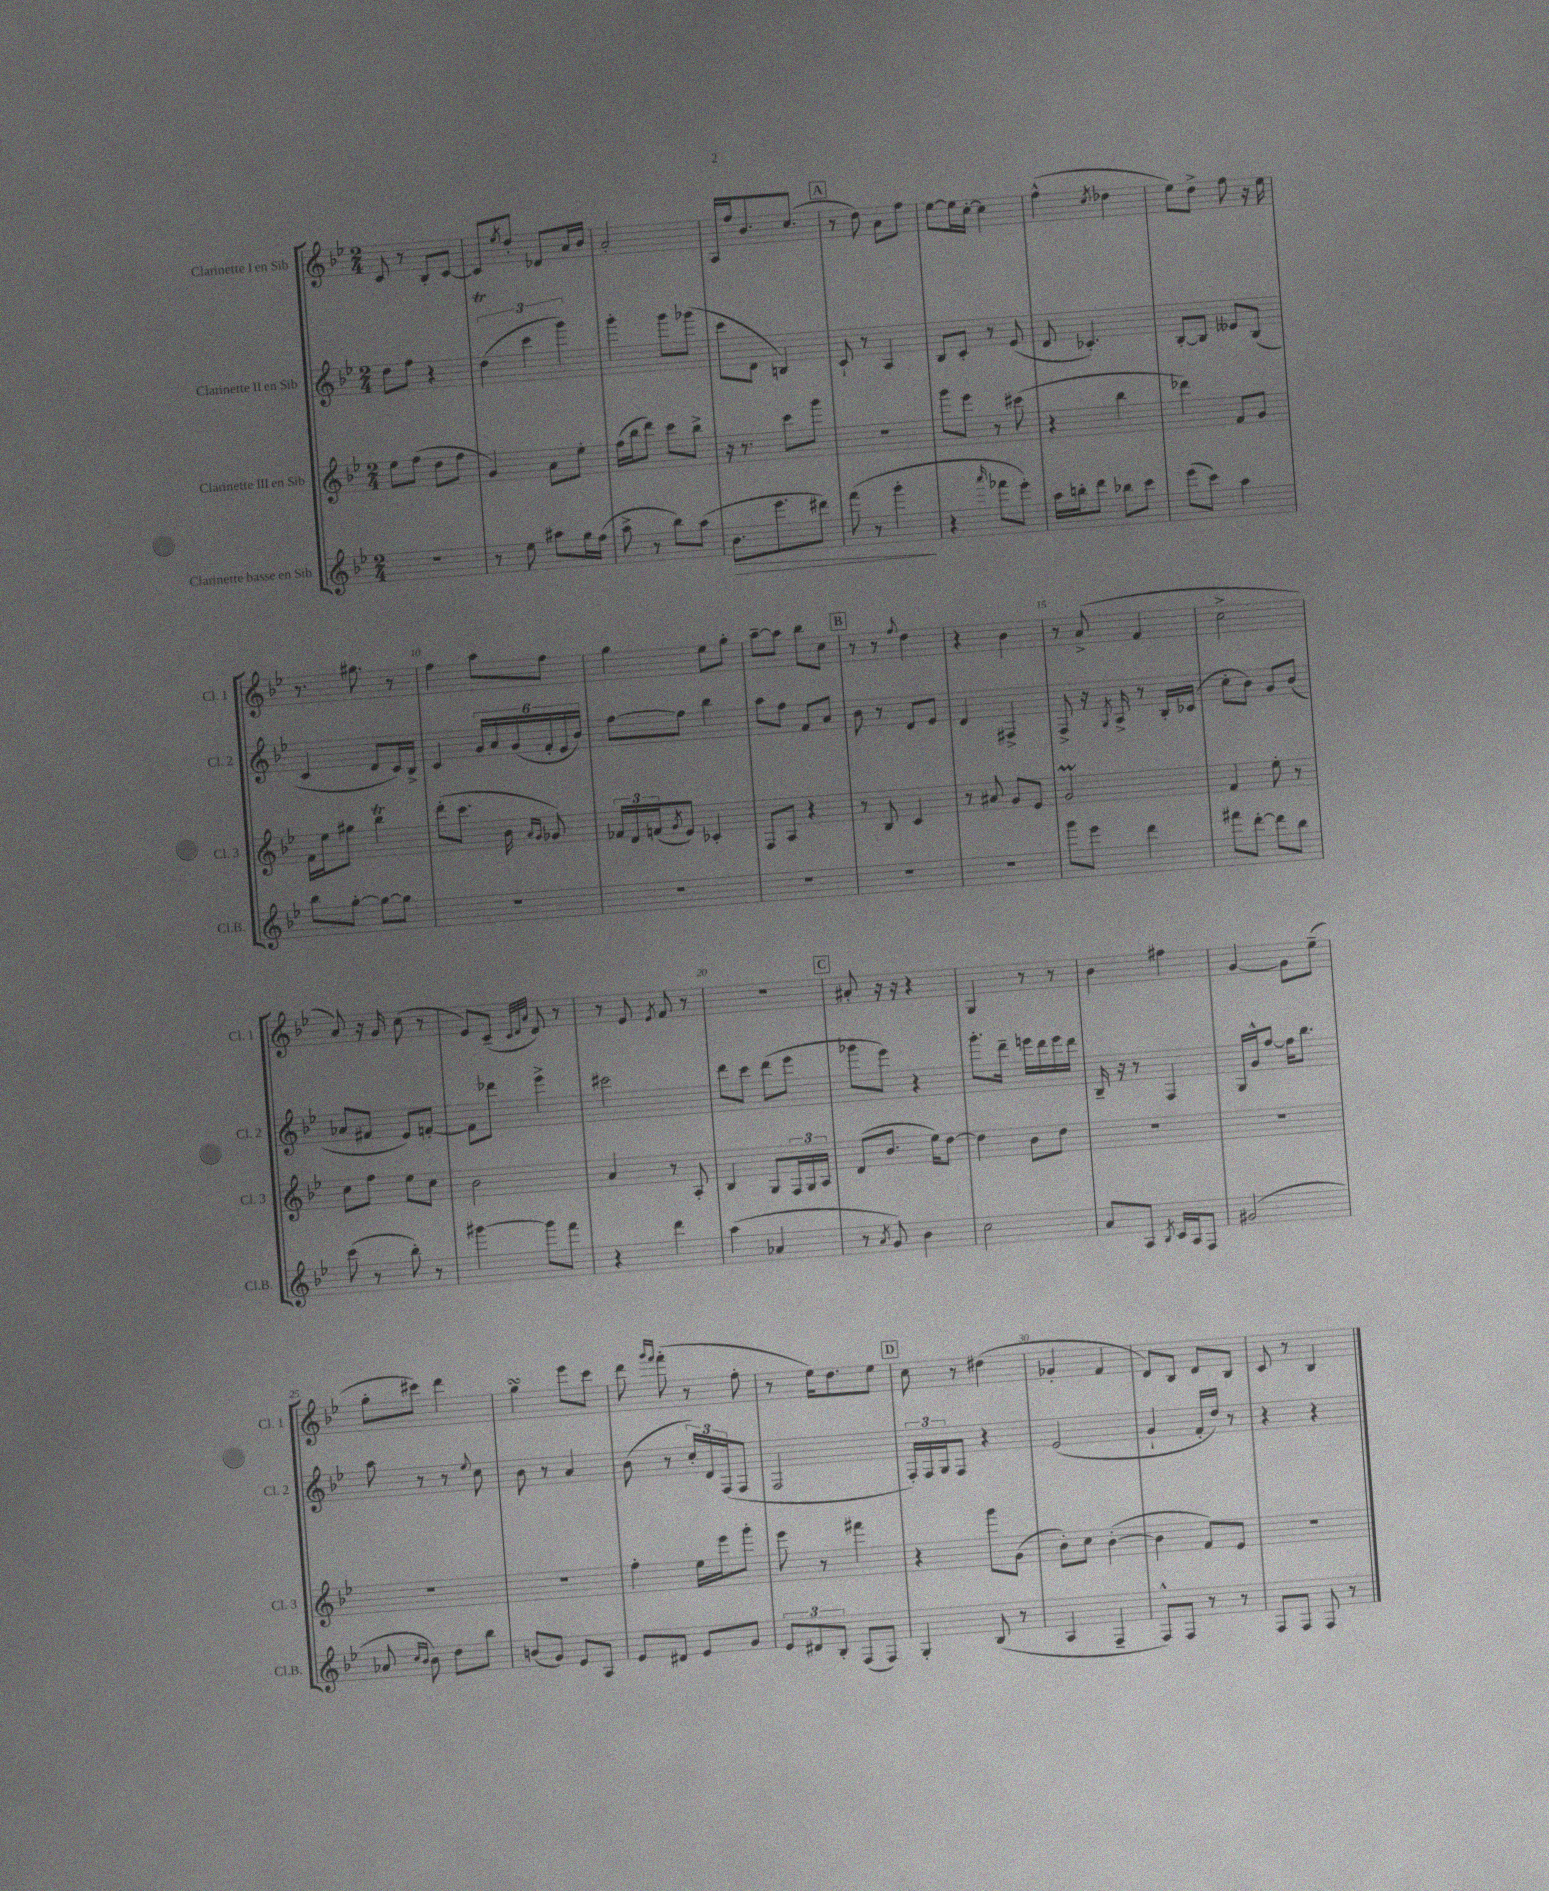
<<
\new StaffGroup <<
\new Staff = "s0" \with { instrumentName = "Clarinette I en Sib" shortInstrumentName = "Cl. 1" } {
    \clef treble \key bes \major \numericTimeSignature \time 2/4
    c'8 r8 bes8-. c'8~ |
    c'8 \acciaccatura { ees''8 } d''8-. des'8 a'16 bes'16 |
    a'2-. |
    a16 f''16 bes'8. c''8.( |
    \mark \markup { \box "A" } r8 d''8) a'8 f''8 |
    ees''8~ ees''16 c''16~-. c''4 |
    f''4-^( \acciaccatura { c''8 } des''4 |
    ees''8) d''8-> f''8 r16 ees''16 |
    r8. gis''8. r8 |
    f''4 a''8 f''8 |
    g''4 ees''8 g''8-. |
    a''8~-- a''8 bes''8 c''8 |
    \mark \markup { \box "B" } r8 r8 \appoggiatura { f''8 } d''4 |
    r4 bes'4 |
    r8 a'8->( f'4 |
    c''2-> |
    a'8) r16 g'16 c''8( r8 |
    ees'8) c'8--( \grace { c'32 d'32 a'32 } d'8) r8 |
    r8 ees'8 \acciaccatura { ees'8 } f'8 r8 |
    r2 |
    \mark \markup { \box "C" } ais'8-. r16 r16 r4 |
    g4 r8 r8 |
    bes'4 fis''4 |
    g'4~ g'8 ees''8--( |
    g''8-. cis'''8) d'''4 |
    g''4\turn ees'''8 c'''8 |
    d'''8 \grace { g'''16 f'''16 } f'''8-.( r8 f''8-. |
    r8 ees''16) d''8. ees''8 |
    \mark \markup { \box "D" } c''8 r8 dis''4( |
    ges'4-. f'4 |
    d'8) bes8 d'8 bes8 |
    c'8 r8 bes4 \bar "|." |
}
\new Staff = "s1" \with { instrumentName = "Clarinette II en Sib" shortInstrumentName = "Cl. 2" } {
    \clef treble \key bes \major \numericTimeSignature \time 2/4
    d''8 f''8 r4 |
    \tuplet 3/2 { d''4\trill( c'''4 g'''4) } |
    g'''4-. g'''8 ges'''8( |
    c'''8 d'8 b4) |
    \mark \markup { \box "A" } c'8-! r8 a4 |
    bes8 c'8-. r8 ees'8( |
    d'8 ces'4.-.) |
    bes8~-. bes8 eeses'8 bes8( |
    c'4 d'8 c'16) bes16-> |
    c'4 \tuplet 6/4 { g'16 a'16 g'16( f'16-. ees'16 bes'16) } |
    f''8~ f''8 bes''4 |
    a''8 f''8 f'8 a'8 |
    \mark \markup { \box "B" } bes'8 r8 d'8 ees'8 |
    d'4 fis4-> |
    f8-> r16 \acciaccatura { g8 } a16-> r8 bes16-. ces'16( |
    c''8-. bes'8) g'8 bes'8( |
    aes'8 fis'8 ees'8) f'8~-. |
    f'8 des'''8 ees'''4-> |
    cis'''2 |
    d'''8 c'''8 d'''8( ees'''8 |
    \mark \markup { \box "C" } ges'''8 ees'''8) r4 |
    g'''8.-. d'''16-- e'''16 d'''16 e'''16 d'''16 |
    bes16-- r16 r8 f4 |
    g16 g'16-^ f''8~ f''16 bes''8. |
    a''8 r8 r8 \appoggiatura { ees''8 } c''8 |
    bes'8 r8 a'4 |
    bes'8( r8 \tuplet 3/2 { c''16-.) d'16 f16( } f8 |
    f2 |
    \mark \markup { \box "D" } \tuplet 3/2 { f16-.) f16 g16 } f8 r4 |
    ees'2( |
    g'4-! f'16-. d''16) r8 |
    r4 r4 \bar "|." |
}
\new Staff = "s2" \with { instrumentName = "Clarinette III en Sib" shortInstrumentName = "Cl. 3" } {
    \clef treble \key bes \major \numericTimeSignature \time 2/4
    ees''8 f''8( d''8 f''8 |
    g'4) a'8 ees''8-. |
    f''16( bes''16 d'''8) c'''8 bes''8-> |
    r16 r8. c'''8 g'''8 |
    \mark \markup { \box "A" } R2 |
    g'''8 ees'''8 r8 cis'''8( |
    r4 bes''4 |
    des'''4) f'8 g'8 |
    f'16 ees''16 gis''8 bes''4\trill |
    d'''8-.( c'''8. bes'16 \grace { a'16 g'16 } ges'8) |
    \tuplet 3/2 { fes'16 d'16 f'16( } \acciaccatura { g'8 } ees'8) ces'4-. |
    f8 a8 r4 |
    \mark \markup { \box "B" } r8 bes8 c'4 |
    r8 ais'8 g'8 ees'8 |
    g'2\prall |
    f'4 ees''8-. r8 |
    c''8 f''8 ees''8 c''8 |
    bes'2 |
    a'4 r8 a8-. |
    bes4 g8 \tuplet 3/2 { f16 g16 a16 } |
    \mark \markup { \box "C" } d'8( bes'8. ees''16) d''8~ |
    d''4 bes'8 d''8 |
    R2 |
    R2 |
    R2 |
    R2 |
    f''4-. ees''16 ees'''16 g'''8-. |
    ees'''8 r8 fis'''4 |
    \mark \markup { \box "D" } r4 g'''8 g'8( |
    bes'8-.) c''8 bes'4~-.( |
    bes'4 f'8) ees'8 |
    R2 \bar "|." |
}
\new Staff = "s3" \with { instrumentName = "Clarinette basse en Sib" shortInstrumentName = "Cl.B." } {
    \clef treble \key bes \major \numericTimeSignature \time 2/4
    r2 |
    r8 ees''8 ais''8 g''16 f''16( |
    a''8-> r8 bes''8) a''8( |
    bes'8.\> ees'''8. dis'''8) |
    \mark \markup { \box "A" } f'''8( r8 g'''4-.\! |
    r4 \grace { a'''16 } fes'''8 ees'''8-.) |
    a''16 b''16-. d'''8 bes''8 c'''8 |
    ees'''8( c'''8) a''4 |
    bes''8 g''8~-. g''8~ g''8 |
    R2 |
    R2 |
    R2 |
    \mark \markup { \box "B" } R2 |
    R2 |
    g'''8 ees'''8 d'''4 |
    fis'''8 d'''8~-. d'''8 bes''8 |
    c'''8( r8 bes''8-.) r8 |
    gis'''4~ gis'''8 f'''8 |
    r4 d'''4 |
    a''4( aes'4 |
    \mark \markup { \box "C" } r8 \acciaccatura { a'8 } g'8) bes'4 |
    c''2 |
    a'8 a8 \acciaccatura { bes8 } c'16 a16 f8 |
    gis'2( |
    aes'8 \grace { c''16 bes'16 } bes'8) d''8 bes''8 |
    b'8( g'8) ees'8 a8 |
    ees'8 dis'8 ees'8 g'8 |
    \tuplet 3/2 { ees'8 dis'8 bes8-. } f8( f8) |
    \mark \markup { \box "D" } g4-. bes8( r8 |
    a4 f4-- |
    f8-^) f8 r8 r8 |
    f8 f8 f8 r8 \bar "|." |
}
>>
>>
\layout { \context { \Score \override BarNumber.break-visibility = ##(#f #t #t) barNumberVisibility = #(every-nth-bar-number-visible 5) } }
